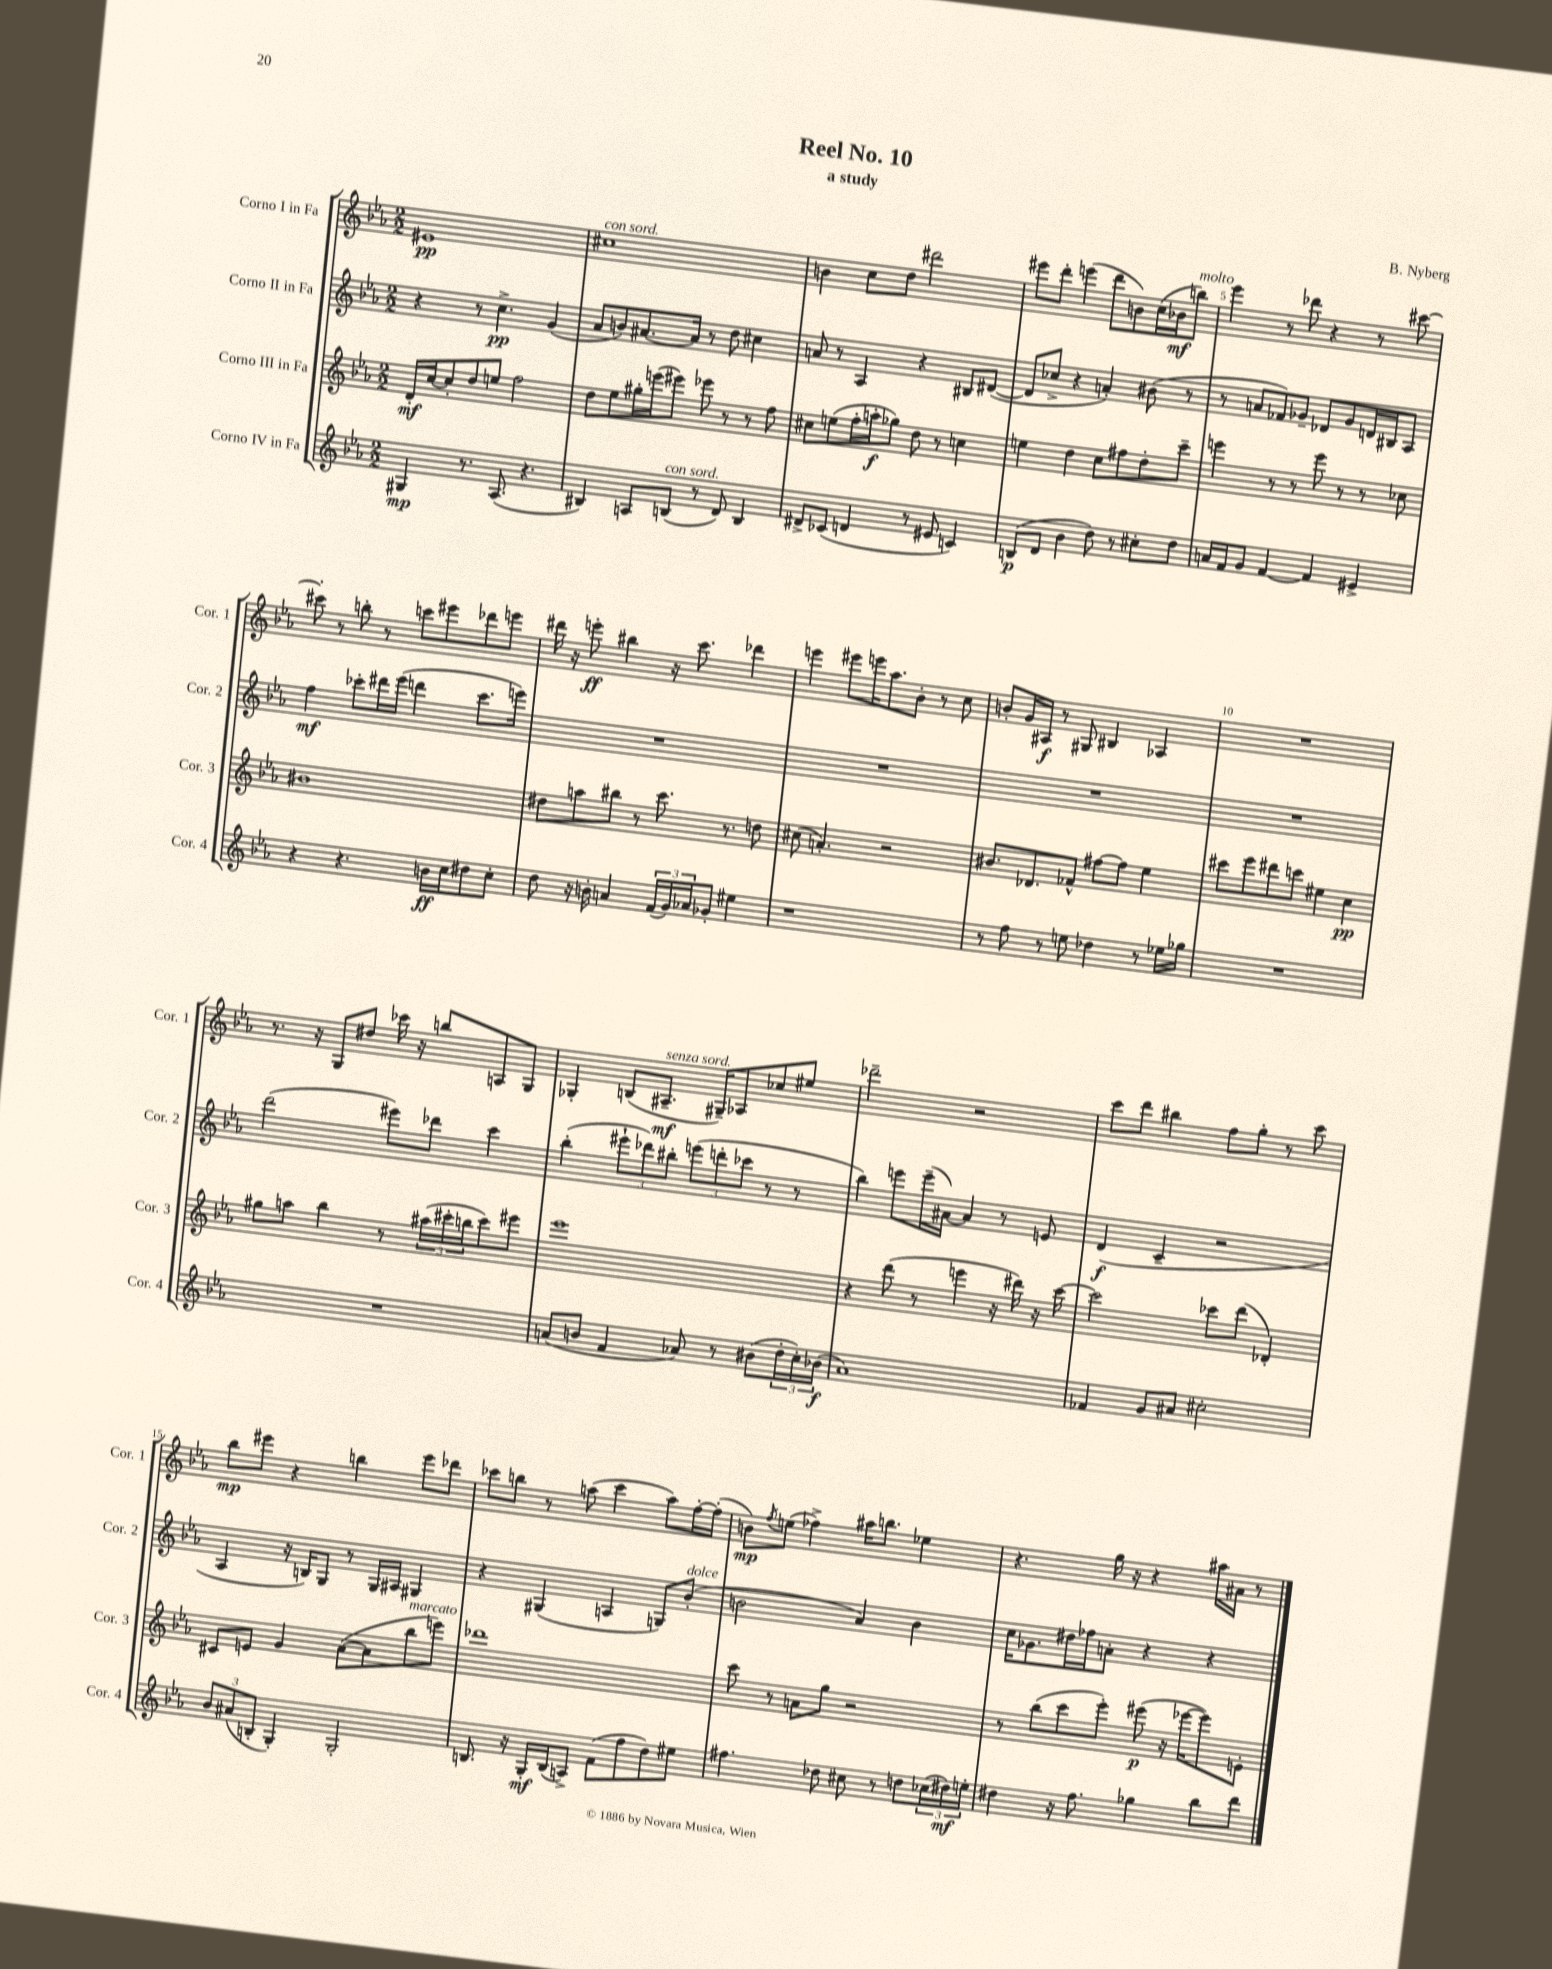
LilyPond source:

\header { title = "Reel No. 10" composer = "B. Nyberg" subtitle = "a study" }
<<
\new StaffGroup <<
\new Staff = "s0" \with { instrumentName = "Corno I in Fa" shortInstrumentName = "Cor. 1" } {
    \clef treble \key ees \major \numericTimeSignature \time 2/2
    eis'1\pp |
    cis''1^\markup { \italic "con sord." } |
    b'4 c''8 d''8 dis'''2 |
    eis'''8 d'''8-. e'''4( d'''8 b'8) c''16( bes'16\mf b''8^\markup { \italic "molto" }) |
    ees'''4 r8 des'''8 r4 r8 cis'''8~ |
    cis'''8-. r8 b''8-. r8 c'''8 eis'''8 des'''8 e'''8 |
    dis'''16 r16 e'''8-.\ff bis''4 r16 c'''8. des'''4 |
    e'''4 eis'''8 e'''16 aes''8. bes'8-. r8 c''8 |
    b'8-. g'16 ais16\f r8 gis8 bis4 aes4 |
    R1 |
    r8. r16 g8 dis''8 ces'''16 r16 b''8 a8 g8 |
    ges4-. b8( ais8.--\mf^\markup { \italic "senza sord." } gis16--) aes8 ces''8 eis''8 |
    des'''2-- r2 |
    c'''8 d'''8 bis''4 f''8 g''8-. r8 c'''8 |
    bes''8\mp eis'''8 r4 b''4 eis'''8 des'''8 |
    ces'''8 b''8 r8 a''8( ces'''4 a''8) f''16~-. f''16-.( |
    b'8\mp) \acciaccatura { f''8 } e''8( fes''4->) ais''16 b''8. ees''4 |
    r4. g''16 r16 r4 ais''16 ais'16 r8 \bar "|." |
}
\new Staff = "s1" \with { instrumentName = "Corno II in Fa" shortInstrumentName = "Cor. 2" } {
    \clef treble \key ees \major \numericTimeSignature \time 2/2
    r4 r8 c''4.->\pp g'4( |
    aes'8 b'8) ais'8.~ ais'16 r8 d''8 cis''4 |
    a'8 r8 aes4 r4 bis8 dis'8~( |
    dis'8 ces''8-> r4 a'4-.) bis'8( r8 |
    r8 a'8 fes'8) ges'8-- des'8 ges'8 d'16 bis16 aes8 |
    f''4\mf ces'''8-. dis'''16 ees'''16( d'''4 ces'''8. e'''16) |
    R1 |
    R1 |
    R1 |
    R1 |
    d'''2( eis'''8) des'''8 c'''4 |
    bes''4-.( \tuplet 3/2 { eis'''8-! des'''8) bis''8-. } \tuplet 3/2 { e'''8( d'''8-. ces'''8 } r8 r8 |
    bes''4) e'''8 e'''16--( ais'16~) ais'4 r8 e'8 |
    d'4\f( c'4-- r2 |
    aes4 r16 b16) g8 r8 g16 ais16 gis4 |
    r4 gis4( a4 g8) bes'8-.^\markup { \italic "dolce" }( |
    b'2 aes'4) b'4 |
    c''16 ges'8. dis''16 fes''16 a'8-. r4 r4 \bar "|." |
}
\new Staff = "s2" \with { instrumentName = "Corno III in Fa" shortInstrumentName = "Cor. 3" } {
    \clef treble \key ees \major \numericTimeSignature \time 2/2
    d'16-.\mf c''16~ c''8-. d''8 e''8 f''2 |
    d''8 ees''8 gis''16-. e'''16( eis'''8) ees'''8 r8 r8 f''8 |
    cis''8 e''8( f''16-. a''16-.\f ges''8) d''8 r8 c''4 |
    e''4 d''4 c''8 fis''8 d''8-. c'''8-- |
    e'''4 r8 r8 e'''8 r8 r8 ces''8 |
    bis'1 |
    dis''8 a''8 bis''8 r8 c'''8. r8. d''8 |
    cis''8( a'4.-.) r2 |
    bis'8. des'8. fes'8-^ fis''8~ fis''8 ees''4 |
    cis'''8 ees'''8 dis'''8 c'''8 eis''4 c''4\pp |
    gis''8 a''8 bes''4 r8 \tuplet 3/2 { ais''16( cis'''16-. b''16 } cis'''8) eis'''8 |
    ees'''1 |
    r4 d'''8( r8 e'''4 r16 dis'''16) r16 c'''16~ |
    c'''2 ces'''8 d'''8( des'4-.) |
    cis'8 e'8 g'4 aes'8~( aes'8 bes''8^\markup { \italic "marcato" } e'''8) |
    des'''1 |
    c'''8 r8 a'8 g''8 r2 |
    r8 bes''8( c'''8 ees'''8-.) eis'''8\p( r16 ees'''16~ ees'''8) e'8-. \bar "|." |
}
\new Staff = "s3" \with { instrumentName = "Corno IV in Fa" shortInstrumentName = "Cor. 4" } {
    \clef treble \key ees \major \numericTimeSignature \time 2/2
    gis4\mp r8. aes8.( r4. |
    bis4) a8 b8^\markup { \italic "con sord." }( r8 d'8) b4 |
    dis'8-> ces'8( d'4 r8 eis'8 c'4) |
    b8\p( d'8 bes'4 d''8) r8 cis''8-. d''8 |
    a'16 f'16 g'8 f'4~ f'4 eis'4-> |
    r4 r4. b'16\ff c''16 dis''8 c''8-. |
    d''8 r16 b'16-. a'4 \tuplet 3/2 { f'16( g'16) aes'16 } ges'8-. eis''4 |
    r1 |
    r8 f''8 r8 e''8 des''4 r8 ees''16 ges''16 |
    R1 |
    R1 |
    a'8( b'8 f'4 aes'8) r8 bis'8( \tuplet 3/2 { d''16-. c''16-.) bes'16\f( } |
    aes'1) |
    fes'4 g'8 ais'8 cis''2-. |
    \tuplet 3/2 { bes'8 ais'8( b8-. } g4-.) g2-. |
    b8. r16 g16-.\mf b16( a8->) f'8( f''8 d''8) eis''8 |
    fis''4. des''8 cis''8 r8 d''8 \tuplet 3/2 { ces''16( dis''16\mf) e''16-. } |
    dis''4 r16 f''8. ges''4 bes''8 d'''8 \bar "|." |
}
>>
>>
\layout { \context { \Score \override BarNumber.break-visibility = ##(#f #t #t) barNumberVisibility = #(every-nth-bar-number-visible 5) } }
